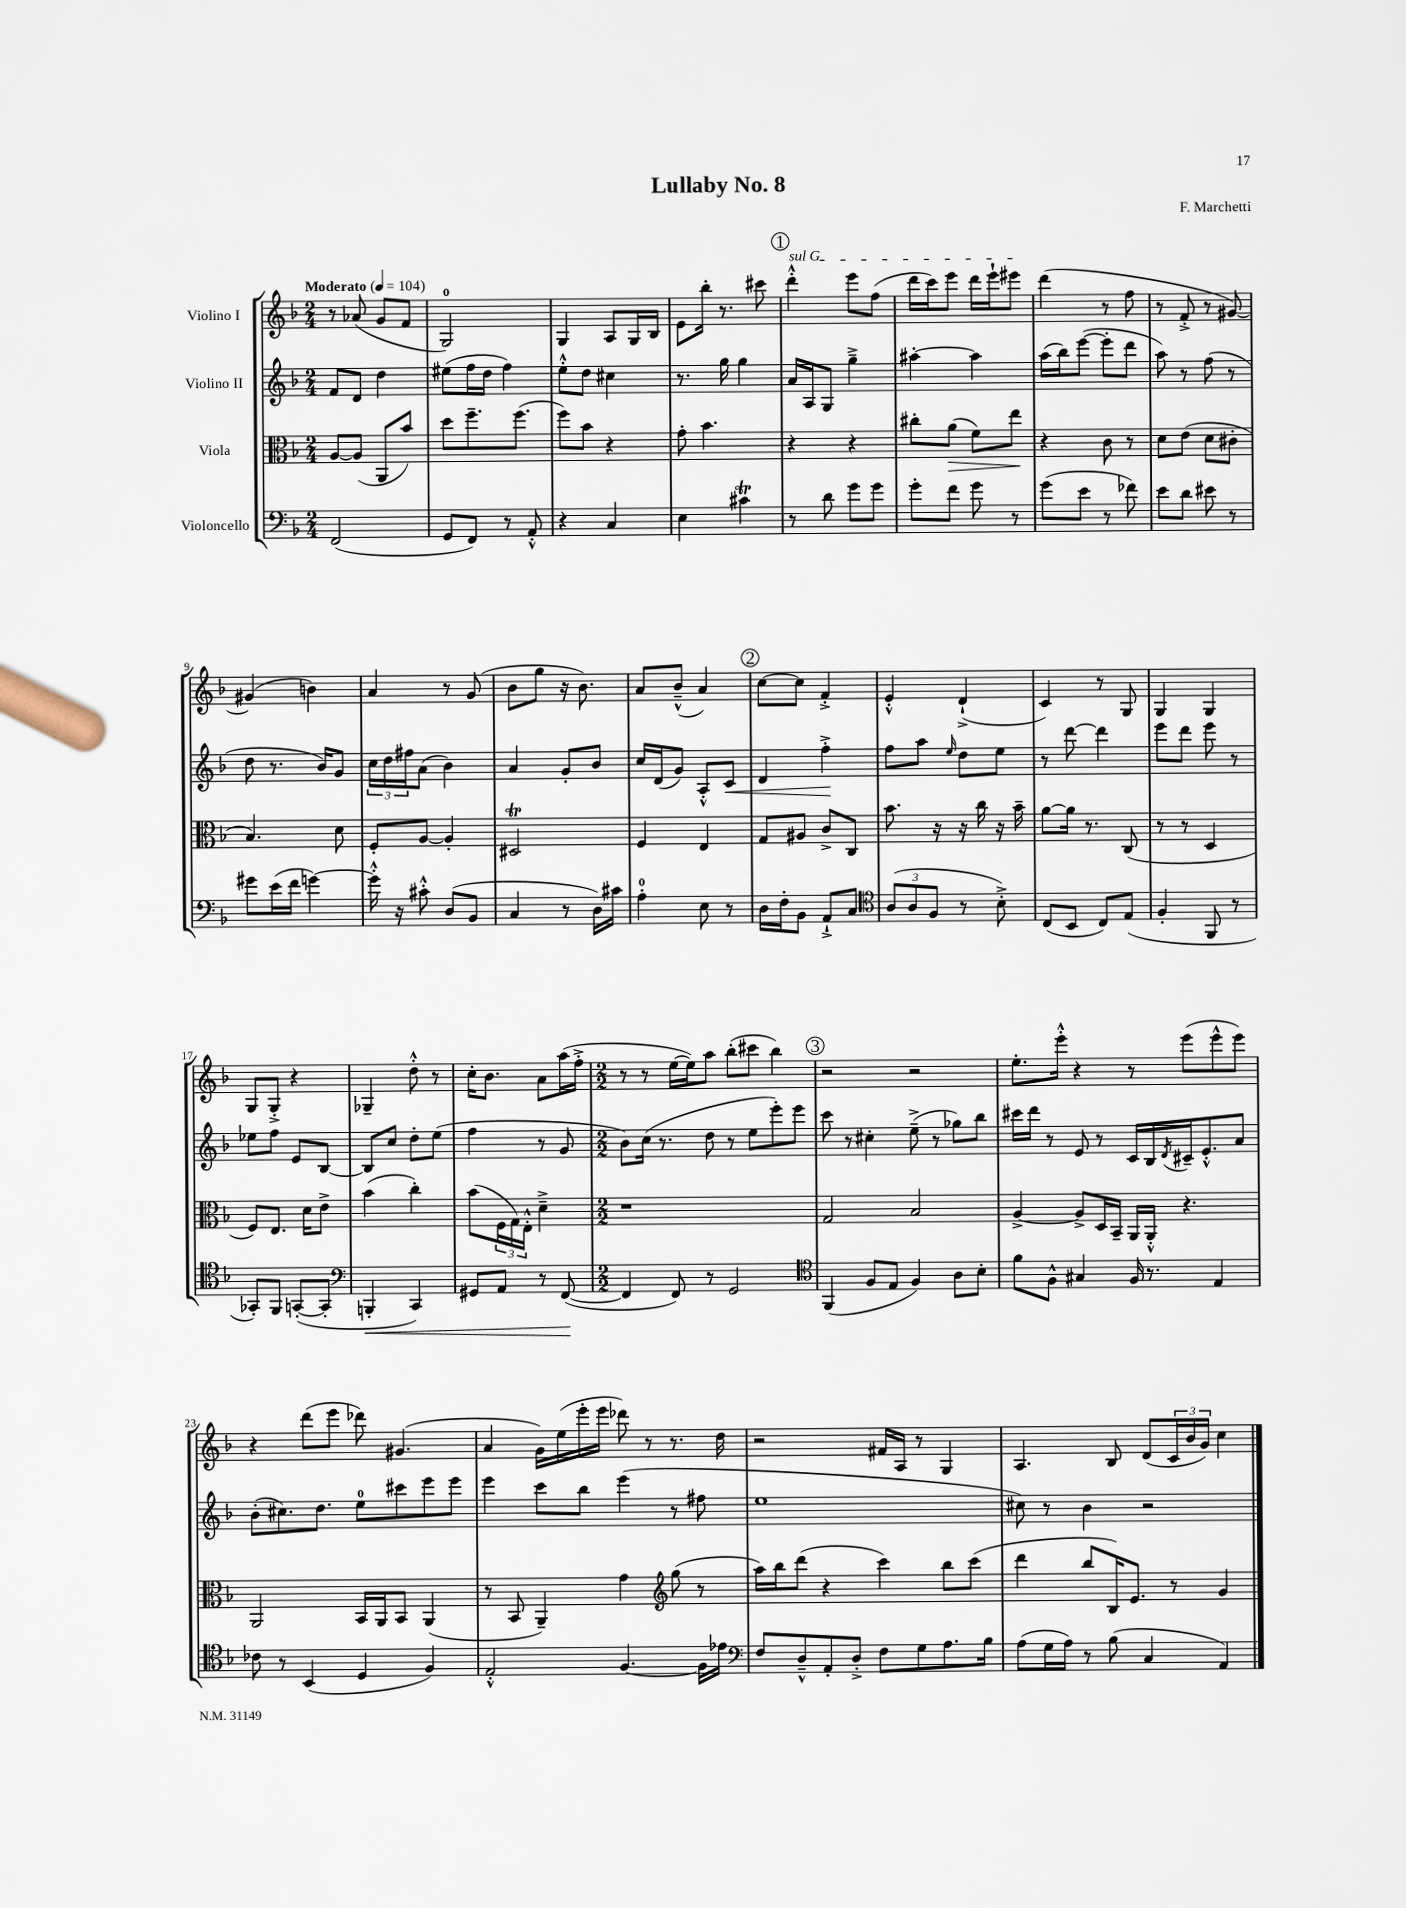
\header { title = "Lullaby No. 8" composer = "F. Marchetti" }
<<
\new StaffGroup <<
\new Staff = "s0" \with { instrumentName = "Violino I" } {
    \clef treble \key f \major \numericTimeSignature \time 2/4 \tempo "Moderato" 4 = 104
    r8 aes'8( g'8 f'8 |
    g2-0) |
    g4 a8 g16 bes16 |
    e'8 bes''16-. r8. cis'''8 |
    \mark \markup { \circle "1" } \once \override TextSpanner.bound-details.left.text = \markup { \italic "sul G" } d'''4-.-^\startTextSpan e'''8 f''8( |
    d'''16 c'''16) e'''8 d'''16 e'''16-! eis'''8\stopTextSpan |
    d'''4( r8 f''8 |
    r8 f'8-.-> r8 gis'8~) |
    gis'4( b'4) |
    a'4 r8 g'8( |
    bes'8 g''8 r16 bes'8.) |
    a'8 bes'8---^( a'4) |
    \mark \markup { \circle "2" } c''8~ c''8 f'4-.-> |
    e'4-.-^ d'4-!->( |
    c'4) r8 g8 |
    g4 g4 |
    g8 g8-.-> r4 |
    ges4-- d''8-.-^ r8 |
    c''16-. bes'8. a'8 a''16( f''16-.-> |
    \numericTimeSignature \time 2/2 r8 r8 e''16~ e''16) a''8 bes''8-.( cis'''8 bes''4) |
    \mark \markup { \circle "3" } r2 r2 |
    e''8.-. e'''16-.-^ r4 r8 e'''8( e'''8-^ e'''8) |
    r4 d'''8( e'''8 des'''8) gis'4.( |
    a'4 g'16) e''16( e'''16-. e'''16 des'''8) r8 r8. d''16 |
    r2 fis'16 a16 r8 g4 |
    a4. bes8 d'8( \tuplet 3/2 { c'16 bes'16 g'16) } c''4 \bar "|." |
}
\new Staff = "s1" \with { instrumentName = "Violino II" } {
    \clef treble \key f \major \numericTimeSignature \time 2/4
    f'8 d'8 d''4 |
    eis''8( f''16 d''16 f''4) |
    e''8-.-^ d''8 cis''4 |
    r8. g''16 g''4 |
    \mark \markup { \circle "1" } a'16 a16 g8 g''4---> |
    ais''4~-. ais''4 |
    a''16( bes''16) e'''8~( e'''8-. d'''8 |
    a''8) r8 f''8( r8 |
    d''8 r8. bes'16) g'8 |
    \tuplet 3/2 { c''16 d''16 fis''16 } a'8( bes'4) |
    a'4 g'8-. bes'8 |
    c''16 d'16( g'8) a8-.-^ c'8\< |
    \mark \markup { \circle "2" } d'4 f''4-.->\! |
    f''8 a''8 \grace { e''16 } d''8 e''8 |
    r8 d'''8~ d'''4 |
    e'''8 d'''8 e'''8 r8 |
    ees''8 f''8 e'8 bes8~ |
    bes8 c''8 d''8-. e''8( |
    f''4 r8 g'8 |
    \numericTimeSignature \time 2/2 bes'8) c''16( r8. d''8 r8 e''8 e'''8-.) e'''8 |
    \mark \markup { \circle "3" } c'''8 r8 cis''4-. e''8--->( r8 ges''8) bes''8 |
    cis'''16 d'''16 r8 e'8 r8 c'16 bes16 \acciaccatura { d'8 } cis'16-- e'8.-.-^ a'8 |
    bes'8-.( cis''8.) d''8. e''8-0 cis'''8 e'''8 e'''8 |
    e'''4 c'''8 bes''8 e'''4( r8 fis''8 |
    e''1 |
    cis''8) r8 bes'4 r2 \bar "|." |
}
\new Staff = "s2" \with { instrumentName = "Viola" } {
    \clef alto \key f \major \numericTimeSignature \time 2/4
    a8~ a8( a,8 bes'8) |
    d''8 f''8.-- f''8.( |
    f''8) bes'8 r4 |
    g'8-. bes'4. |
    \mark \markup { \circle "1" } r4 r4 |
    cis''8-. a'8\>( f'8) e''8\! |
    r4 c'8 r8 |
    d'8 e'8( d'8 cis'8-. |
    bes4.) d'8 |
    f8-. a8~ a4-. |
    dis2\trill |
    f4 e4 |
    \mark \markup { \circle "2" } g8 ais8 c'8-> c8 |
    bes'8. r16 r16 c''16 r16 bes'16-- |
    a'8~ a'16 r8. c8( |
    r8 r8 d4 |
    f8) e8. d'16 e'8-> |
    bes'4( c''4-.) |
    bes'8( \tuplet 3/2 { f16 g16) e16-.-^ } d'4---> |
    \numericTimeSignature \time 2/2 r1 |
    \mark \markup { \circle "3" } g2 bes2 |
    a4~-> a8-> d16 bes,16-- a,16 a,16-.-^ r4. |
    a,2 bes,16 a,16 bes,8 a,4( |
    r8 bes,8 a,4--) g'4 \clef treble g''8( r8 |
    a''16) bes''16 d'''8( r4 c'''4) bes''8 c'''8( |
    d'''4 bes''8 bes16) e'8. r8 g'4 \bar "|." |
}
\new Staff = "s3" \with { instrumentName = "Violoncello" } {
    \clef bass \key f \major \numericTimeSignature \time 2/4
    f,2( |
    g,8 f,8) r8 a,8-.-^ |
    r4 c4 |
    e4 cis'4\trill |
    \mark \markup { \circle "1" } r8 d'8 g'8 g'8 |
    g'8-. f'8 g'8 r8 |
    g'8( e'8 r8 fes'8) |
    e'8 d'8 eis'8 r8 |
    gis'8 e'16( f'16 g'4~) |
    g'16-.-^ r16 cis'8-.-^ d8( bes,8 |
    c4 r8 d16) cis'16 |
    a4-0-. e8 r8 |
    \mark \markup { \circle "2" } d16 f16-. bes,8 a,8-!-> c8 |
    \clef tenor \tuplet 3/2 { a8( a8 f8 } r8 bes8-.->) |
    c8( bes,8 c8) e8( |
    f4-. f,8 r8 |
    ges,8-.) f,8 g,8~-.( g,8-. |
    \clef bass b,,4-.\< c,4) |
    gis,8 a,8 r8 f,8~\!( |
    \numericTimeSignature \time 2/2 f,4 f,8) r8 g,2 |
    \mark \markup { \circle "3" } \clef tenor f,4( f8 e8 f4) a8 bes8-. |
    f'8 f8-^ gis4 f16 r8. e4 |
    ces'8 r8 bes,4( d4 f4) |
    e2-.-^ f4.~ f16 ees'16 |
    \clef bass f8 d8---^ a,8-. d8-.-> f8 g8 a8. bes16 |
    a8( g16 a16) r8 bes8( c4 a,4) \bar "|." |
}
>>
>>
